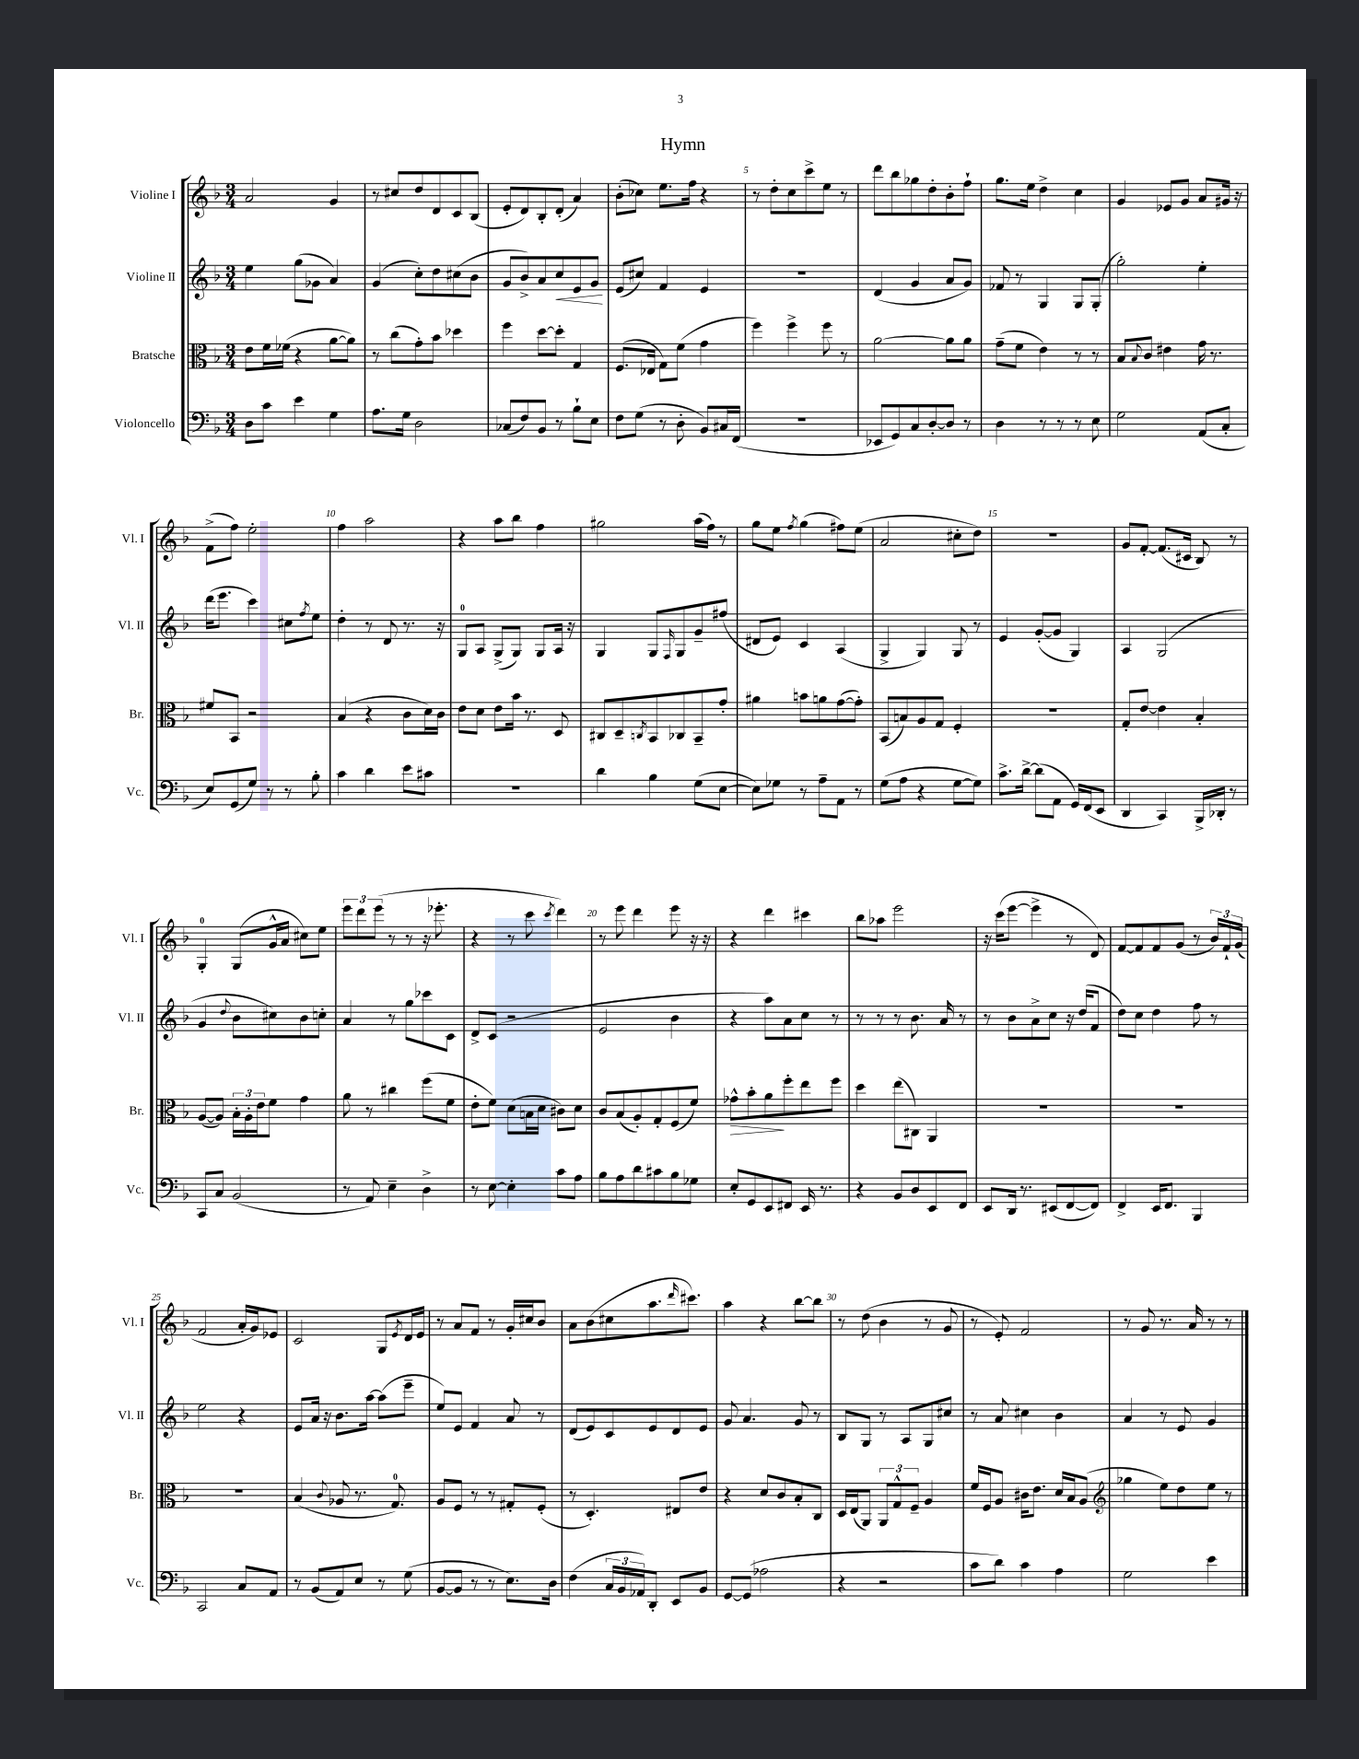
\header { title = "Hymn" }
<<
\new StaffGroup <<
\new Staff = "s0" \with { instrumentName = "Violine I" shortInstrumentName = "Vl. I" } {
    \clef treble \key f \major \numericTimeSignature \time 3/4
    a'2 g'4 |
    r8 cis''8 d''8 d'8 c'8 bes8( |
    e'8-. d'8) bes8-. d'8-.( a'4) |
    bes'8-.( ces''8) e''8. f''16 r4 |
    r8 d''8-. c''8 c'''8-> e''8 r8 |
    d'''8 bes''8 ges''8 d''8-. bes'8-. f''8-! |
    g''8. e''16 d''4-> c''4 |
    g'4 ees'8 g'8 a'8 gis'16 r16 |
    f'8->( f''8) e''2-. |
    f''4 a''2 |
    r4 a''8 bes''8 f''4 |
    gis''2 a''16( f''16) r8 |
    g''8 e''8 \acciaccatura { f''8 } g''4( fis''8) e''8( |
    a'2 cis''8-. d''8) |
    R2. |
    g'8 f'8~-. f'8.( cis'16 bes8) r8 |
    g4-0-. g8( g'16-^ a'16 cis''8) e''8 |
    \tuplet 3/2 { e'''8 d'''8 e'''8( } r8 r8 r16 ees'''8.-. |
    r4 r8 c'''8 \acciaccatura { c'''8 } d'''4) |
    r8 e'''8 d'''4 e'''8 r16 r16 |
    r4 d'''4 cis'''4 |
    bes''8 aes''8 e'''2 |
    r16 c'''16( e'''8~ e'''4-> r8 d'8) |
    f'8~ f'8 f'8 g'8( r8 \tuplet 3/2 { bes'16) f'16-! g'16( } |
    f'2 a'16-. g'16) ees'8 |
    c'2 g8 \acciaccatura { e'8 } d'16 e'16 |
    r8 a'8 f'8 r8 g'16-. cis''16 bes'8 |
    a'8 bes'8( cis''8 a''8. \grace { d'''16 } cis'''8.) |
    a''4 r4 bes''8~ bes''8 |
    r8 d''8( bes'4 r8 g'8 |
    r8 e'8-.) f'2 |
    r8 g'8 r8. a'16 r8 r8 \bar "|." |
}
\new Staff = "s1" \with { instrumentName = "Violine II" shortInstrumentName = "Vl. II" } {
    \clef treble \key f \major \numericTimeSignature \time 3/4
    e''4 g''8( ges'8 a'4) |
    g'4( c''8-.) d''8 cis''8( bes'8 |
    g'8 bes'8->) a'8 c''8\< e'8 g'8\! |
    e'8( cis''8) f'4 e'4 |
    R2. |
    d'4( g'4 a'8 g'8) |
    fes'8 r8 g4 g8 g8-.( |
    g''2-.) e''4-. |
    d'''16( e'''8. c'''4) cis''8 \acciaccatura { f''8 } e''8 |
    d''4-. r8 d'8 r8. r16 |
    g8-0 a8 g8->( g8) g8 a16 r16 |
    g4 g8 \grace { f16 } g8 g'8-- fis''8( |
    dis'8 e'8) c'4 a4( |
    g4-> g4) g8 r8 |
    e'4 g'8~-.( g'8 g4) |
    a4 g2( |
    g'4 \appoggiatura { d''8 } bes'8 cis''8) bes'8 c''8-. |
    a'4 r8 g''8 ces'''8 c'8 |
    d'8-> c'8( r2 |
    e'2 bes'4 |
    r4 a''8) a'8 c''8 r8 |
    r8 r8 r8 bes'8. a'16 r8 |
    r8 bes'8 a'8-> c''8 r16 d''16( f'8 |
    d''8) c''8 d''4 f''8 r8 |
    e''2 r4 |
    e'8 a'16 r16 bes'8. a''16~ a''8( e'''8-- |
    e''8) e'8 f'4 a'8 r8 |
    d'8( e'8) c'8 e'8 d'8 e'8 |
    g'8 a'4. g'8 r8 |
    bes8 g8 r8 a8 g8 cis''8 |
    r8 a'8 cis''4 bes'4 |
    a'4 r8 e'8 g'4 \bar "|." |
}
\new Staff = "s2" \with { instrumentName = "Bratsche" shortInstrumentName = "Br." } {
    \clef alto \key f \major \numericTimeSignature \time 3/4
    e'8 f'16 fes'16( r4 a'8~ a'8) |
    r8 c''8( g'8-.) bes'8 des''4 |
    f''4 d''8~ d''8-. g4 |
    f8.( ees16 g8) f'8( g'4 |
    f''4) f''4-> f''8 r8 |
    a'2~ a'8 a'8 |
    g'8--( f'8 e'4) r8 r8 |
    bes8 \appoggiatura { bes8 } c'8 eis'4 g'16 r8. |
    fis'8 bes,8 r2 |
    bes4( r4 c'8 d'16) c'16 |
    e'8 d'8 e'8 bes'16 r8. d8 |
    cis8 d8-- \acciaccatura { c8 } bes,8 ces8 bes,8-- g'8-. |
    ais'4 b'8 a'8 g'8~( g'8-.) |
    bes,8( b8) a8 g8 f4-. |
    R2. |
    g8-. e'8~ e'4 bes4-. |
    a8~( a8) \tuplet 3/2 { bes16-. a16-. e'16 } f'8 g'4 |
    a'8 r8 cis''4 f''8( f'8 |
    e'8-. f'8) d'8( b16 d'16 cis'8) d'8 |
    c'8 bes8( a8-.) g8-. f8( f'8) |
    ges'8-^\> bes'8-. a'8\! f''8-. e''8 f''8 |
    d''4 e''8( cis8) a,4 |
    R2. |
    R2. |
    R2. |
    bes4( \appoggiatura { c'8 } aes8 r8. g8.-0) |
    a8 f8 r8 r8 gis8-. f8-.( |
    r8 d4.-.) eis8 e'8 |
    r4 d'8 c'8 bes8-. c8 |
    d16 e16( a,8) \tuplet 3/2 { a,8 g8-^ f8-- } a4 |
    f'16 f16 a8 cis'16 e'8. d'16 bes16 a8( |
    \clef treble ges''4 e''8) d''8 e''8 r8 \bar "|." |
}
\new Staff = "s3" \with { instrumentName = "Violoncello" shortInstrumentName = "Vc." } {
    \clef bass \key f \major \numericTimeSignature \time 3/4
    d8 c'8 e'4 g4 |
    a8. g16 d2 |
    ces8( f8) bes,8 r8 bes8-! e8 |
    f8 g8( r8 d8-. bes,8) cis16 f,16( |
    r2. |
    ees,8 g,8) c8 d8~-. d8 r8 |
    d4 r8 r8 r8 e8 |
    g2 a,8( c8-. |
    e8) g,8( g8) r8 r8 bes8-. |
    c'4 d'4 e'8 cis'8 |
    R2. |
    d'4 bes4 g8( e8~ |
    e8) ges8 r8 a8-- a,8 r8 |
    g8( a8 r4 g8~ g8) |
    c'8.-> d'16~-> d'8( a,8 g,16) f,16( e,8 |
    d,4 c,4) bes,,16-> des,16-. r8 |
    c,8 c8 bes,2( |
    r8 a,8) e4-- d4-> |
    r8 e8~ e4-. c'8 a8 |
    bes8 a8 d'8 cis'8 bes8 ges8 |
    e8-. g,8 e,8 fis,8 e,16 r8. |
    r4 bes,8 d8 e,8 f,8 |
    e,8 d,16 r8. eis,8( f,8~ f,8) |
    f,4-> e,16 f,8. bes,,4 |
    c,2 c8 a,8 |
    r8 bes,8( a,8) e8 r8 g8( |
    bes,8~ bes,8 r8 r8 e8.) d16 |
    f4( \tuplet 3/2 { c16 bes,16 aes,16) } d,8-. e,8 bes,8 |
    g,8~ g,8( aes2 |
    r4 r2 |
    c'8 d'8) c'4 a4 |
    g2 e'4 \bar "|." |
}
>>
>>
\layout { \context { \Score \override BarNumber.break-visibility = ##(#f #t #t) barNumberVisibility = #(every-nth-bar-number-visible 5) } }
